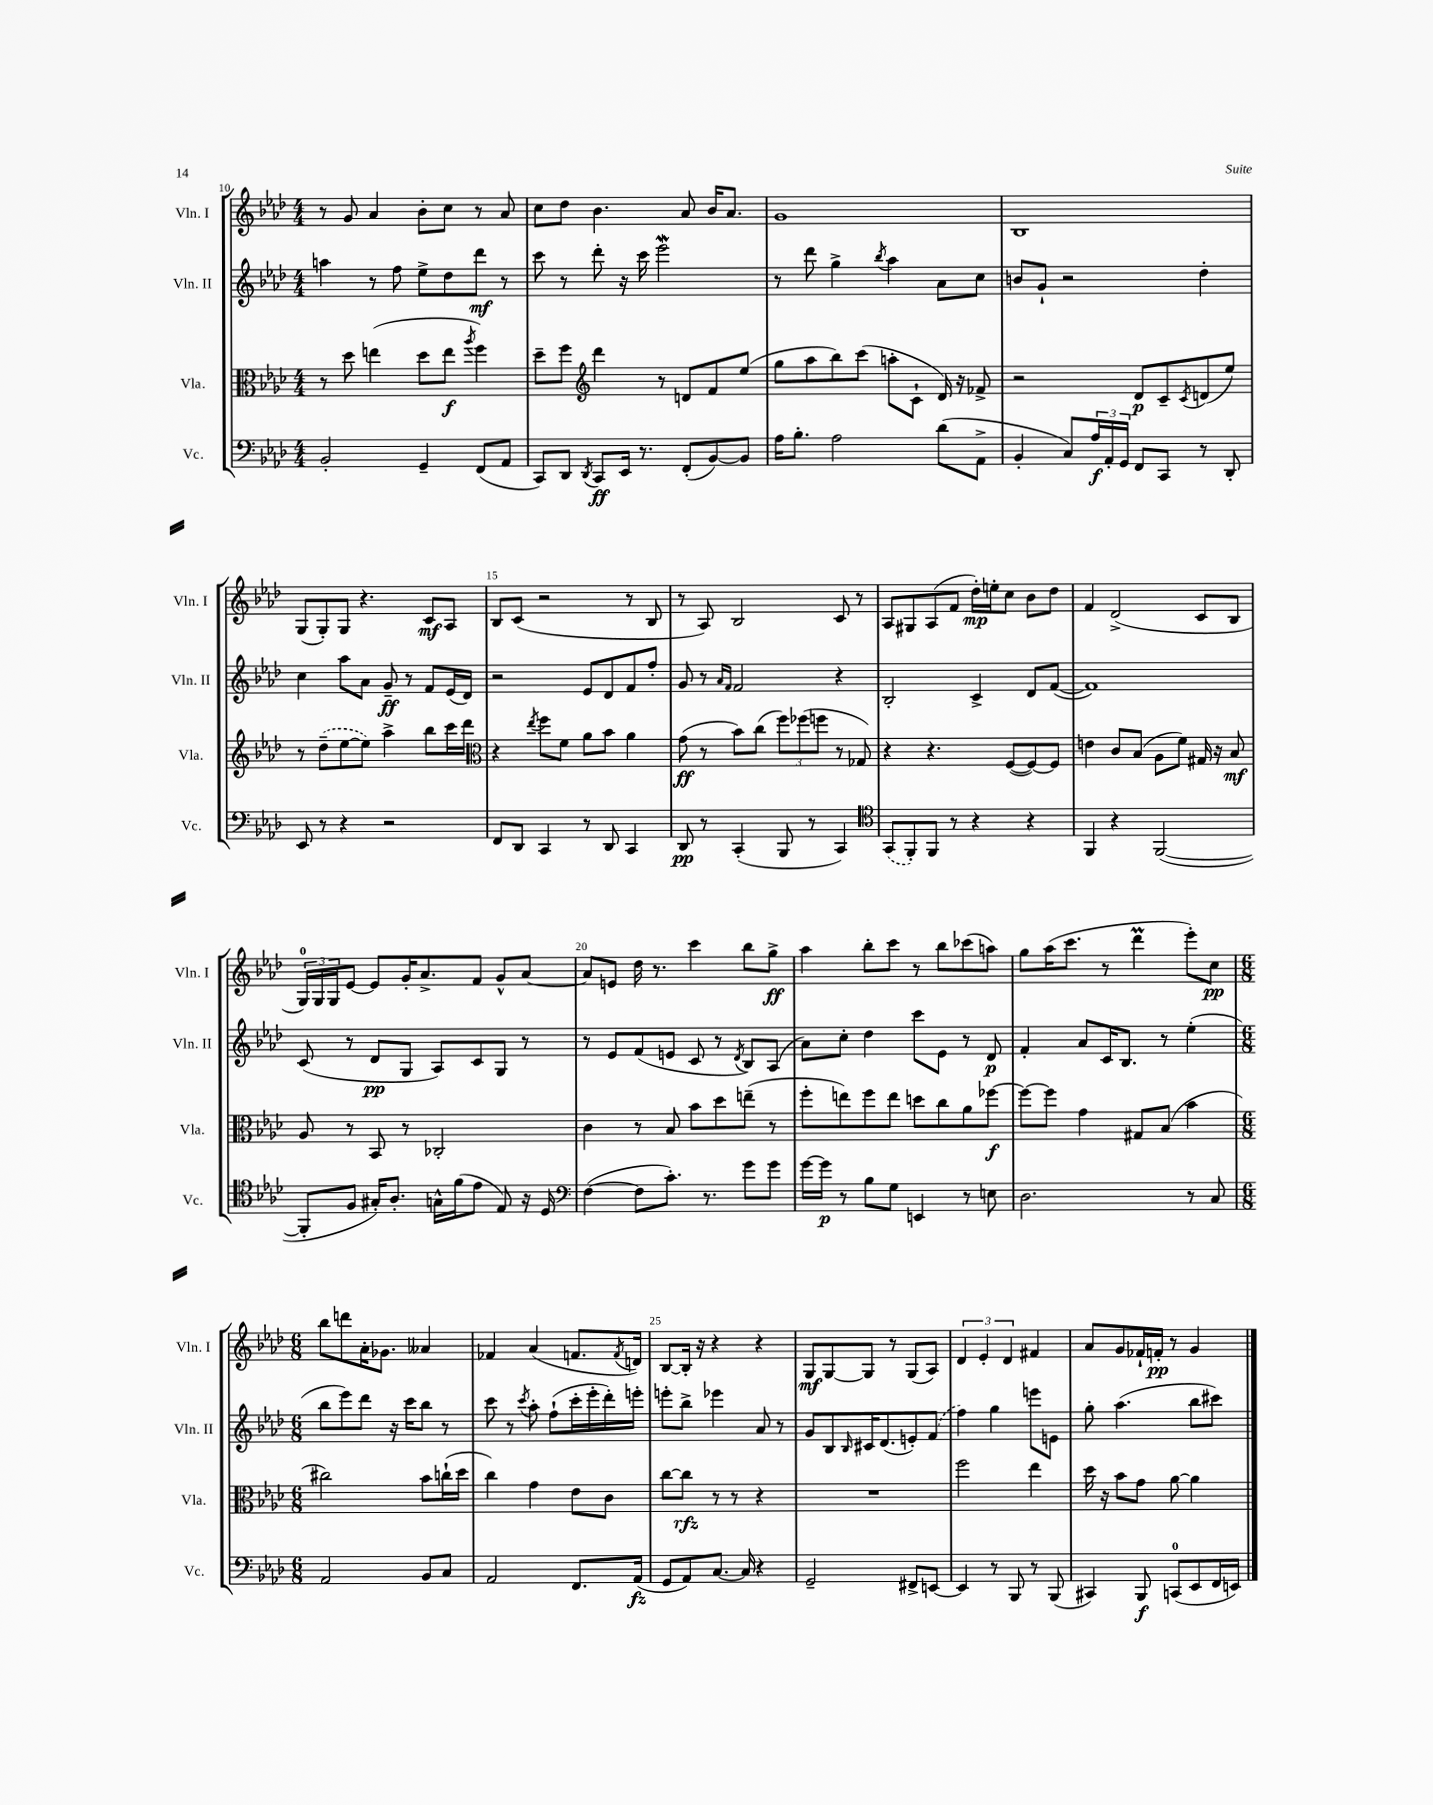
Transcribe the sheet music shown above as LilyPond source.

<<
\new StaffGroup <<
\new Staff = "s0" \with { instrumentName = "Vln. I" shortInstrumentName = "Vln. I" } {
    \clef treble \key aes \major \numericTimeSignature \time 4/4
    r8 g'8 aes'4 bes'8-. c''8 r8 aes'8 |
    c''8 des''8 bes'4. aes'8 bes'16 aes'8. |
    g'1 |
    bes1 |
    g8( g8-.) g8 r4. c'8\mf aes8 |
    bes8 c'8( r2 r8 bes8 |
    r8 aes8) bes2 c'8 r8 |
    aes8 gis8 aes8( f'8 des''16-.\mp) e''16-. c''8 bes'8 des''8 |
    f'4 des'2->( c'8 bes8 |
    \tuplet 3/2 { g16-0) g16 g16 } ees'8~ ees'8 g'16-. aes'8.-> f'8 g'8-^ aes'8~ |
    aes'8 e'8 des''16 r8. c'''4 bes''8 g''8->\ff |
    aes''4 bes''8-. c'''8 r8 bes''8 ces'''8( a''8) |
    g''8 aes''16( c'''8. r8 des'''4\prall ees'''8-.) c''8\pp |
    \numericTimeSignature \time 6/8 bes''8 d'''8 aes'16-. ges'8. aeses'4 |
    fes'4 aes'4( f'8. \acciaccatura { f'8 } d'16) |
    bes8~ bes16-. r16 r4 r4 |
    g8\mf g8~ g8 r8 g8( aes8) |
    \tuplet 3/2 { des'4 ees'4-. des'4 } fis'4 |
    aes'8 g'8 fes'16-! f'16-.\pp r8 g'4 \bar "|." |
}
\new Staff = "s1" \with { instrumentName = "Vln. II" shortInstrumentName = "Vln. II" } {
    \clef treble \key aes \major \numericTimeSignature \time 4/4
    a''4 r8 f''8 ees''8-> des''8 des'''8\mf r8 |
    c'''8 r8 des'''8-. r16 c'''16 ees'''2\mordent |
    r8 des'''8 g''4-> \acciaccatura { bes''8 } aes''4 aes'8 c''8 |
    b'8 g'8-! r2 des''4-. |
    c''4 aes''8 aes'8 g'8--\ff r8 f'8 ees'16( des'16) |
    r2 ees'8 des'8 f'8 f''8-. |
    g'8 r8 \grace { aes'16 f'16 } f'2 r4 |
    bes2-. c'4-> des'8 f'8~( |
    f'1) |
    c'8( r8 des'8\pp g8 aes8) c'8 g8 r8 |
    r8 ees'8 f'8( e'8 c'8 r8 \acciaccatura { des'8 } bes8) aes8( |
    aes'8) c''8-. des''4 c'''8 ees'8 r8 des'8\p |
    f'4-. aes'8 c'16 bes8. r8 ees''4-.( |
    \numericTimeSignature \time 6/8 bes''8 ees'''8) des'''8 r16 c'''16 bes''8 r8 |
    c'''8 r8 \acciaccatura { c'''8 } aes''8-. f''8-!( c'''16-. ees'''16-. des'''16-.) e'''16-. |
    e'''8-. bes''8-> ees'''4 aes'8 r8 |
    g'8 bes8 \grace { bes16 } cis'16 des'8.( e'8-.) \once \slurDashed f'8( |
    f''4) g''4 e'''8 e'8 |
    g''8-. aes''4.( bes''8 cis'''8) \bar "|." |
}
\new Staff = "s2" \with { instrumentName = "Vla." shortInstrumentName = "Vla." } {
    \clef alto \key aes \major \numericTimeSignature \time 4/4
    r8 des''8 e''4( des''8 e''8\f \acciaccatura { aes''8 } f''4) |
    des''8-- f''8 \clef treble des'''4 r8 d'8 f'8 ees''8( |
    g''8 aes''8 bes''8) c'''8( a''8-. c'8-! des'16) r16 fes'8-> |
    r2 des'8\p c'8-- \acciaccatura { c'8 } d'8( ees''8) |
    r8 \once \slurDashed des''8--( ees''8~ ees''8) aes''4-> bes''8 c'''16 des'''16 |
    \clef alto r4 \acciaccatura { ees''8 } f''8 f'8 aes'8 bes'8 aes'4 |
    g'8\ff( r8 bes'8) c''8( \tuplet 3/2 { f''8) fes''8( f''8 } r8 ges8) |
    r4 r4. f8~( f8~) f8 |
    e'4 c'8 bes8( aes8 f'8) gis16 r16 bes8\mf |
    aes8 r8 bes,8 r8 ces2-. |
    c'4 r8 bes8 bes'8 des''8 e''8--( r8 |
    f''8-. e''8) f''8 e''8 d''8 c''8 aes'8 fes''8~\f |
    fes''8~ fes''8 g'4 gis8 bes8( bes'4 |
    \numericTimeSignature \time 6/8 cis''2) bes'8 c''16-!( des''16 |
    c''4) g'4 ees'8 c'8 |
    c''8~ c''8\rfz r8 r8 r4 |
    R2. |
    f''2 ees''4 |
    des''16 r16 bes'8 g'8 aes'8~ aes'4 \bar "|." |
}
\new Staff = "s3" \with { instrumentName = "Vc." shortInstrumentName = "Vc." } {
    \clef bass \key aes \major \numericTimeSignature \time 4/4
    bes,2-. g,4-- f,8( aes,8 |
    c,8) des,8 \acciaccatura { des,8 } c,8\ff ees,16 r8. f,8-.( bes,8~) bes,8 |
    aes16 bes8.-. aes2 des'8( aes,8-> |
    bes,4-. c8) \tuplet 3/2 { aes16\f aes,16-. g,16 } f,8 c,8 r8 des,8-. |
    ees,8 r8 r4 r2 |
    f,8 des,8 c,4 r8 des,8 c,4 |
    des,8\pp r8 c,4-.( bes,,8 r8 c,4) |
    \clef tenor \once \slurDashed g,8( f,8-.) f,8 r8 r4 r4 |
    f,4 r4 f,2~( |
    f,8-. f8 gis16-.) aes8.-. g16-^ f'16( ees'8 ees8) r16 des16 |
    \clef bass f4~( f8 c'8.-.) r8. g'8 g'8 |
    g'16~ g'16\p r8 bes8 g8 e,4 r8 e8 |
    des2. r8 c8 |
    \numericTimeSignature \time 6/8 aes,2 bes,8 c8 |
    aes,2 f,8. aes,16\fz( |
    g,8 aes,8) c8.~ c16 r4 |
    g,2-- fis,8-> e,8~ |
    e,4 r8 bes,,8 r8 bes,,8( |
    cis,4) bes,,8\f c,8-0( ees,8 f,16 e,16) \bar "|." |
}
>>
>>
\layout { \context { \Score currentBarNumber = #10 \override BarNumber.break-visibility = ##(#f #t #t) barNumberVisibility = #(every-nth-bar-number-visible 5) } }
